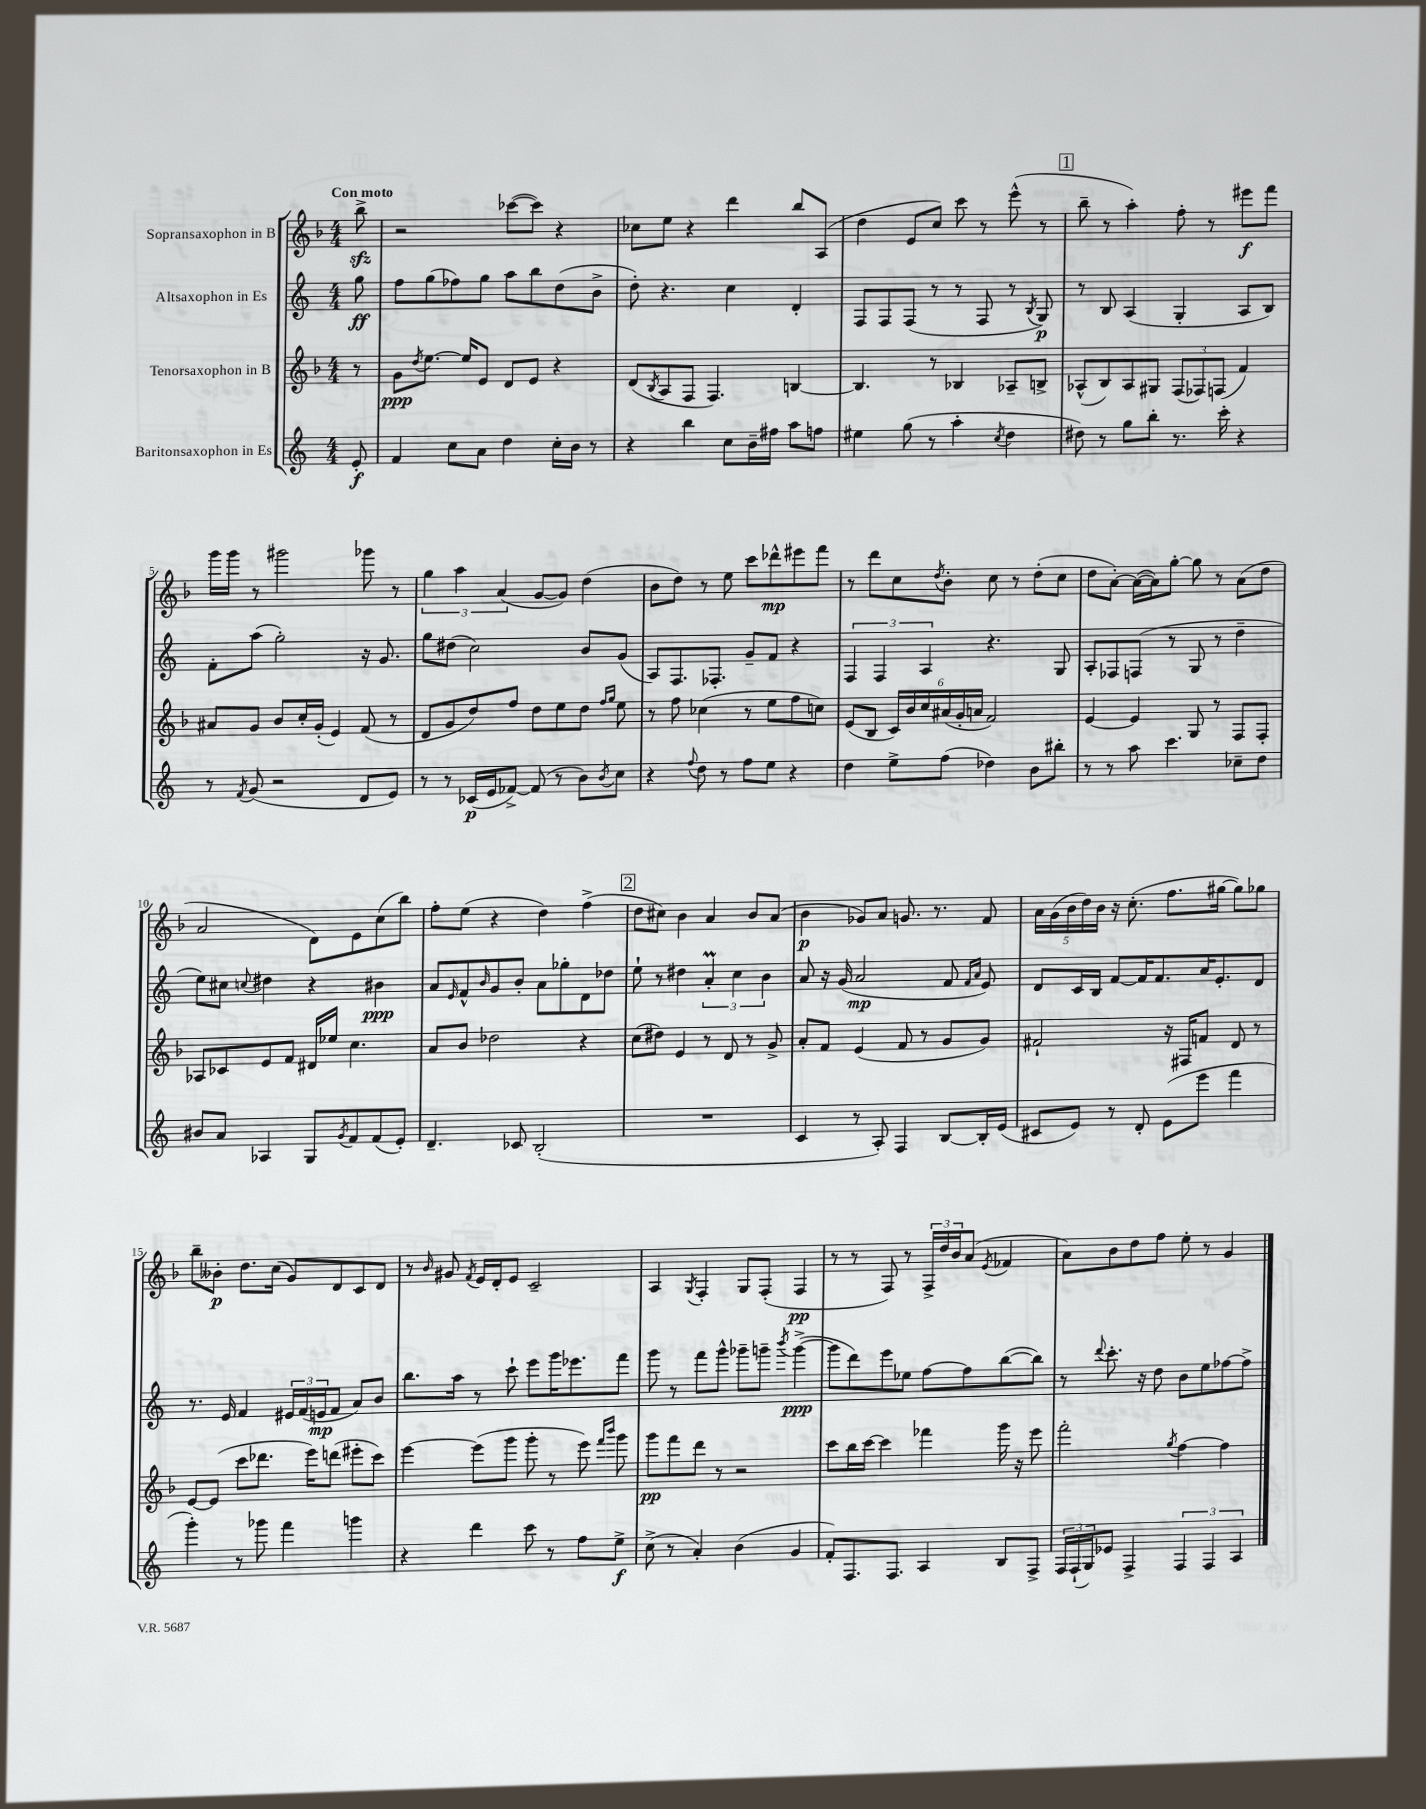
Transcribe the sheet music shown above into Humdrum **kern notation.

**kern	**kern	**kern	**kern
*staff4	*staff3	*staff2	*staff1
*clefG2	*clefG2	*clefG2	*clefG2
*k[]	*k[b-]	*k[]	*k[b-]
*M4/4	*M4/4	*M4/4	*M4/4
8e'/	8r	8gg\	8bb-^\
=	=	=	=
4f/	8g\L	8ff\L	2r
.	8qdd/	.	.
.	[8.ee\J	(8gg\	.
8cc\L	.	8ff-\)	.
.	16ee/]LK	.	.
8a\J	8e/J	8gg\J	.
4dd\	8d/L	8aa\L	([8ccc-\L
.	8e/J	8bb\	8ccc-\]J)
16cc'\LL	4r	(8dd\	4r
16b\JJ	.	.	.
8r	.	8b^\J	.
=	=	=	=
4r	(8d/L	8dd'\)	8cc-\L
.	8qB-/	.	.
.	8A/	4.r	8ee\J
4bb\	8F/J	.	4r
.	4.F/)	.	.
8cc\L	.	4cc\	4ddd\
16b~\L	.	.	.
16ff#\JJ	.	.	.
8aa\L	[4B/	4d'/	8bb-/L
8ff\J	.	.	(8A/J
=	=	=	=
4ee#\	4.B/]	8F/L	4dd\
.	.	8F/	.
(8gg\	.	(8F/J	8e/L
8r	8r	8r	8cc/J)
4aa'\	4B-/	8r	8ccc\
.	.	8F/	8r
8qcc/	.	.	.
4dd\	8A-~/L	8r	(8eee^^\
.	.	8qB/	.
.	8B^/J	8G/)	8r
=	=	=	=
8dd#\)	(8A-^^/L	8r	8bb-~\
8r	8B-/)	8B/	8r
8gg\L	8A-/	(4A/	4aa'\)
8bb'\J	8G#/J	.	.
8.r	(12F/L	4G'/	8ff'\
.	12F-/)	.	.
.	.	.	8r
.	(12F/J	.	.
16ccc'\	.	.	.
4r	4f/)	8A/L	8eee#\L
.	.	8B/J)	8fff\J
=	=	=	=
8r	8a#/L	8f'\L	16ggg\LL
.	.	.	16ggg\JJ
8qf/	.	.	.
(8g/	8g/J	(8aa\J	8r
2r	8b-/L	2gg'\)	2ggg#\
.	16cc'/L	.	.
.	(16g'/JJ	.	.
.	4e/)	.	.
8d/L	(8f/	16r	8ggg-\
.	.	8.g/	.
8e/J)	8r	.	8r
=	=	=	=
8r	8d/L	8gg\L	6gg\
8r	8g/	(8dd#\J	.
.	.	.	6aa\
(16c-/LL	8dd/)	2cc\)	.
16e/J	.	.	.
.	.	.	(6a/
[8f-^/J)	8ff/J	.	.
(8f-/]	8dd\L	.	[8g/L
8r	8ee\	.	8g/]J)
8b\L)	8dd\J	8b/L	(4dd\
.	16qqff/LL	.	.
8qb/	16qqgg/JJ	.	.
8cc\J	8ee\	(8g/J	.
=	=	=	=
4r	8r	8A/L)	8b-\L
.	8ff\	8.F/	8dd\J)
8qqff/	.	.	.
8dd\	(4cc-\	.	8r
.	.	8.F-'/J	.
8r	.	.	8ee\
8ff\L	8r	8g~/L	8ccc\L
8ee\J	8ee\L	8f/J	8ddd-^^\
4r	8ff\	4r	8eee#\
.	8cc\J)	.	8fff\J
=	=	=	=
4dd\	(8e/L	6F/	8r
.	8B-/J	.	8ddd\L
.	.	6F/	.
8ee^\L	24c/LL)	.	8cc\
.	24b-/	.	.
.	24cc/	6A/	.
.	.	.	8qdd/
(8ff\J	(24a#/	.	8b-'\J
.	24g'/	.	.
.	24a/JJ	.	.
4dd-\)	2f/)	4.r	8cc\
.	.	.	8r
8b\L	.	.	(8dd'\L
8bb#'\J	.	8G/	8cc\J
=	=	=	=
8r	[4e/	8A'/L	8dd\L
8r	.	8F-/	[8a'\J)
8aa\	4e/]	(8F/J	(16a\_LL
.	.	.	16a\]J)
4.ccc\	.	8r	[8gg'\J
.	8G/	8G/	8gg\]
.	8r	8r	8r
8cc-~\L	8F/L	4dd~\	(8a\L
8dd\J	8F'/J	.	8dd\J
=	=	=	=
8b#/L	8A-/L	8ee\L)	2a/
8a/J	8c-/	8cc#\J	.
.	.	8qqcc/	.
4A-/	8e/	4dd#\	.
.	8f/J	.	.
8G/L	16d#/LL	4r	8d\L)
.	16ee-/JJ	.	.
8qg/	.	.	.
8f/	4.cc\	.	8e\
(8f/	.	4b#\	(8cc\
8e'/J)	.	.	8bb-\J)
=	=	=	=
4.d~/	8a/L	8a/L	8ff'\L
.	.	16qqe/	.
.	8b-/J	8f^^/	(8ee\J
.	.	16qqb/	.
.	2dd-\	8g/	4r
8c-/	.	8b'/J	.
(2B'/	.	8a\L	4dd\)
.	.	8gg-'\	.
.	4r	8d\	(4ff^\
.	.	8dd-\J	.
=	=	=	=
1r	(8cc\L	8ee`\	8dd\L
.	8dd#\J)	8r	8cc#\J)
.	4e/	4dd#\	4b-\
.	8r	6a'/	4a/
.	8d/	.	.
.	.	6cc\	.
.	8r	.	8b-/L
.	.	6b\	.
.	8g^/	.	(8a/J
=	=	=	=
4c/	8a'/L	8a/	4b-\
.	8f/J	16r	.
.	.	(16g/	.
8r	(4e/	2a/	8g-/L)
8A'/)	.	.	8a/J
4F/	8f/	.	8.g/
.	8r	.	.
.	.	.	8.r
[8B/L	8g/L	8f/	.
.	.	16qqf/LL	.
.	.	16qqa/JJ	.
16B'/]L	8g/J)	8e/)	8f/
(16e/JJ	.	.	.
=	=	=	=
8c#/L	2f#`/	8d/L	20a\LL
.	.	.	(20g\
.	.	.	20b-\
8e/J)	.	16c/L	.
.	.	.	20dd\)
.	.	16B/JJ	.
.	.	.	20b-\JJ
8r	.	[8f/L	16r
.	.	.	(8.cc'\
8d'/	.	16f/]K	.
.	.	8.f/	.
(8e\L	16r	.	8.ff\L
.	16F#/LK	.	.
8eee\J	8f/J	16a/K	.
.	.	8.e'/	[16gg#\Jk
4fff\	8d/	.	8gg#\]L)
.	8r	8d/J	8gg-\J
=	=	=	=
4ggg'\)	[8e/L	8.r	8bb-~\L
.	(8e/]J	.	8b--'\J
.	.	16e/	.
8r	8ccc\L	4f/	8.dd\L
8ggg-\	8.ddd-\J	.	.
.	.	.	(16cc\Jk
4fff\	.	24e#/LL	8g/L)
.	.	(24f/	.
.	16eee\LK)	.	.
.	.	24e/J	.
.	(8ddd\J	8f/J	8d/
4ggg\	8eee#'\L	8a/L)	8c/
.	8ccc\J)	8b/J	8d/J
=	=	=	=
4r	[4eee\	8.bb\L	8r
.	.	.	16qqb-/
.	.	.	8g#/
.	.	16aa\Jk	.
.	.	.	8qf/
4ddd\	(8eee\]L	8r	16e/LL
.	.	.	16d'/J
.	8ggg\J	8ccc`\	8e/J
8ccc\	8ggg'\	8eee\L	2c~/
8r	8r	16ggg\K	.
.	.	8.eee-\	.
8ff\L	8eee\)	.	.
.	16qqfff/LL	.	.
.	16qqbbb-/JJ	.	.
8ee^\J	8ggg\	8fff\J	.
=	=	=	=
(8cc^\	8ggg\L	8ggg\	4A/
8r	8fff\	8r	.
.	.	.	8qG/
4a'/)	8ddd\J	8fff\L	4F'/
.	8r	8ggg^^\J	.
(4b\	2r	8ggg-~\L	8G/L
.	.	8ggg~\J	(8F'/J
.	.	8qbbb/	.
4g/	.	([4ggg^\	4F/
=	=	=	=
8f'/L)	8ccc\L	8ggg\]L	8r
8.F/	16bb-\L	8ddd\)	8r
.	[16ccc\JJ	.	.
.	4ccc\]	8eee\	8F/)
8.F/J	.	.	.
.	.	8ee-\J	8r
4A/	4fff-\	[8ff\L	24F^/LL
.	.	.	24dd/
.	.	.	24b-/J
.	.	8ff\]	(8a/J
.	.	.	8qe/
8B/L	16ggg\	([8bb\	4f-/
.	16r	.	.
8F^/J	8eee\	8bb\]J)	.
=	=	=	=
24F/LL	2fff'\	8r	8a\L)
(24F`/	.	.	.
24G/J)	.	.	.
.	.	8qqddd/	.
8e-/J	.	8.ccc'\	8b-\
4F^/	.	.	8dd\
.	.	16r	.
.	.	8dd\	8ff\J
.	8qgg/	.	.
6F/	[4ff\	8b\L	8ee'\
.	.	8ee\	8r
6F/	.	.	.
.	4ff\]	[8ff-\	4g/
6A/	.	.	.
.	.	8ff-^\]J	.
==	==	==	==
*-	*-	*-	*-
